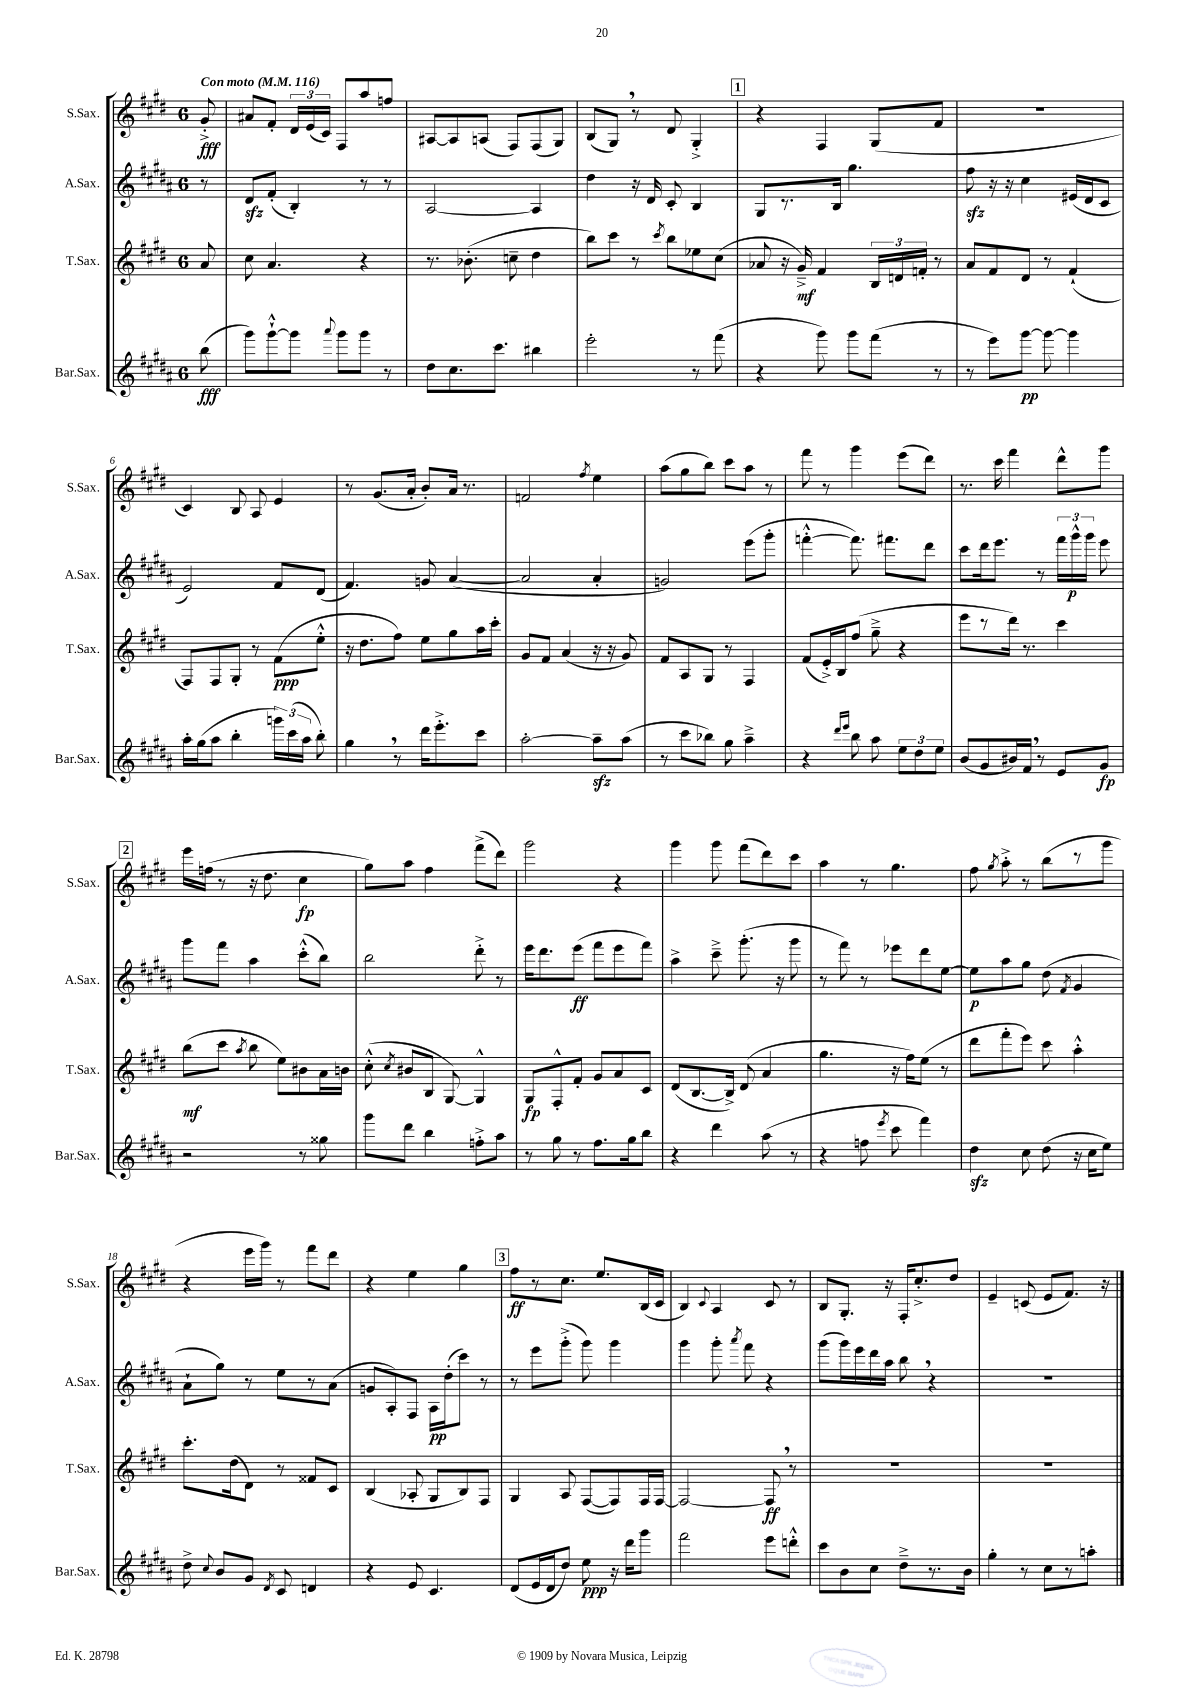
<<
\new StaffGroup <<
\new Staff = "s0" \with { instrumentName = "S.Sax." shortInstrumentName = "S.Sax." } {
    \clef treble \key e \major \once \override Staff.TimeSignature.style = #'single-digit \time 6/8 \partial 8 \tempo "Con moto" 4 = 116
    \autoBeamOff gis'8-.->\fff |
    ais'8[ fis'8]-. \tuplet 3/2 { dis'16[ e'16( cis'16]) } fis8[ a''8 f''8] |
    ais8[~ ais8 a8]( fis8[) fis8( gis8]) |
    b8[( gis8]) \breathe r8 dis'8 gis4-.-> |
    \mark \markup { \box "1" } r4 fis4 gis8[( fis'8] |
    R2. |
    cis'4) b8 a8 e'4 |
    r8 gis'8.[( a'16]-. b'8[-.) a'16] r8. |
    f'2 \acciaccatura { fis''8 } e''4 |
    a''8[( gis''8 b''8]) cis'''8[ a''8] r8 |
    fis'''8 r8 gis'''4 e'''8[( dis'''8]) |
    r8. cis'''16 fis'''4 dis'''8[-^ gis'''8] |
    \mark \markup { \box "2" } e'''16[ f''16]( r8 r16 dis''8. cis''4\fp |
    gis''8[) a''8] fis''4 fis'''8[->( dis'''8]) |
    gis'''2 r4 |
    gis'''4 gis'''8 fis'''8[( dis'''8) cis'''8] |
    a''4 r8 gis''4. |
    fis''8 \acciaccatura { gis''8 } a''8-.-> r8 b''8[( r8 gis'''8] |
    r4 e'''16[ gis'''16]) r8 fis'''8[ dis'''8] |
    r4 e''4 gis''4 |
    \mark \markup { \box "3" } fis''8[\ff r8 cis''8.] e''8.[ b16( cis'16] |
    b4) \appoggiatura { cis'8 } a4 cis'8 r8 |
    b8[ gis8.]-. r16 fis16[-. cis''8.-.-> dis''8] |
    e'4-- c'8( e'8[ fis'8.]) r16 \bar "|." |
}
\new Staff = "s1" \with { instrumentName = "A.Sax." shortInstrumentName = "A.Sax." } {
    \clef treble \key b \major \once \override Staff.TimeSignature.style = #'single-digit \time 6/8 \partial 8
    \autoBeamOff r8 |
    dis'8[\sfz fis'8]-.( b4-.) r8 r8 |
    ais2~ ais4 |
    dis''4 r16 dis'16 cis'8-. b4 |
    \mark \markup { \box "1" } gis8[ r8. b16] gis''4. |
    fis''8\sfz r16 r16 cis''4 eis'16[( dis'16 cis'8] |
    e'2) fis'8[ dis'8]( |
    fis'4.) g'8 ais'4~( |
    ais'2 ais'4-. |
    g'2) e'''8[( gis'''8]-. |
    f'''4~-.-^ f'''8.) fis'''8.[ dis'''8] |
    cis'''8[ dis'''16 e'''8.] r8 \tuplet 3/2 { fis'''16[ gis'''16-^\p gis'''16] } e'''8 |
    \mark \markup { \box "2" } gis'''8[ fis'''8] ais''4 cis'''8[-.-^( b''8]) |
    b''2 dis'''8-.-> r8 |
    e'''16[ dis'''8. e'''8]\ff( fis'''8[ e'''8 fis'''8]) |
    ais''4-> cis'''8---> gis'''8.-.( r16 gis'''8 |
    r8 fis'''8) r8 ees'''8[ dis'''8 e''8]~ |
    e''8[\p ais''8 gis''8] dis''8( \acciaccatura { fis'8 } gis'4 |
    ais'8[-! gis''8]) r8 e''8[ r8 ais'8]( |
    g'8[ ais8-.) fis8] ais16[\pp dis''16-.( cis'''8]) r8 |
    \mark \markup { \box "3" } r8 e'''8[ gis'''8]-.->( gis'''8) gis'''4 |
    gis'''4 gis'''8-. \acciaccatura { ais'''8 } fis'''8 r4 |
    gis'''8[( gis'''16) e'''16 dis'''16 ais''16] b''8 \breathe r4 |
    R2. \bar "|." |
}
\new Staff = "s2" \with { instrumentName = "T.Sax." shortInstrumentName = "T.Sax." } {
    \clef treble \key e \major \once \override Staff.TimeSignature.style = #'single-digit \time 6/8 \partial 8
    \autoBeamOff a'8 |
    cis''8 a'4. r4 |
    r8. bes'8.-.( c''8-- dis''4 |
    b''8[) cis'''8] r8 \acciaccatura { cis'''8 } b''8[ ees''8 cis''8]( |
    \mark \markup { \box "1" } aes'8 r16 gis'16--->\mf) fis'4 \tuplet 3/2 { b16[ d'16 f'16]-. } r8 |
    a'8[ fis'8 dis'8] r8 fis'4-!( |
    fis8[) fis8 gis8]-. r8 fis'8[\ppp( e''8]-.-^ |
    r16 dis''8.[ fis''8]) e''8[ gis''8 a''16 cis'''16]-. |
    gis'8[ fis'8] a'4( r16 r16 gis'8) |
    fis'8[ a8 gis8] r8 fis4 |
    fis'8[( e'16-.->) b16 fis''8]( gis''8---> r4 |
    e'''8[ r8 dis'''16]) r8. cis'''4 |
    \mark \markup { \box "2" } b''8[\mf( cis'''8] \acciaccatura { a''8 } b''8 e''8[) bis'8 a'16 b'16] |
    cis''8-.-^( \acciaccatura { cis''8 } bis'8[ b8] gis8~) gis4-^ |
    gis8[\fp fis8-.-^ fis'8]-. gis'8[ a'8 cis'8] |
    dis'8[( b8.~ b16]->) dis'8( a'4 |
    gis''4. r16 fis''16[) e''8]( r8 |
    dis'''8[ fis'''8-. e'''8]) cis'''8 a''4-.-^ |
    cis'''8.[-. dis''16( dis'8]) r8 fisis'8[ cis'8] |
    b4( aes8-. gis8[ b8) fis8] |
    \mark \markup { \box "3" } gis4 a8 fis8[~( fis8) fis16 fis16]~ |
    fis2~ fis8\ff \breathe r8 |
    R2. |
    R2. \bar "|." |
}
\new Staff = "s3" \with { instrumentName = "Bar.Sax." shortInstrumentName = "Bar.Sax." } {
    \clef treble \key b \major \once \override Staff.TimeSignature.style = #'single-digit \time 6/8 \partial 8
    \autoBeamOff b''8\fff( |
    gis'''8[) gis'''8~-!-^ gis'''8] \appoggiatura { ais'''8 } gis'''8[ gis'''8] r8 |
    dis''8[ cis''8. cis'''8.] bis''4 |
    e'''2-. r8 fis'''8( |
    \mark \markup { \box "1" } r4 gis'''8) gis'''8[ fis'''8]( r8 |
    r8 e'''8[) gis'''8]~\pp gis'''8~ gis'''4 |
    ais''16[-. gis''16( ais''8] b''4-. \tuplet 3/2 { g'''16[) cis'''16( ais''16] } b''8-.) |
    gis''4 \breathe r8 dis'''16[ e'''8.-.-> cis'''8] |
    ais''2~-. ais''8[--\sfz ais''8]( |
    r8 cis'''8[ bes''8]) gis''8 ais''4---> |
    r4 \grace { dis'''16[ e'''16] } b''8 ais''8 \tuplet 3/2 { e''8[ dis''8 e''8] } |
    b'8[( gis'8 bis'16) fis'16] \breathe r8 e'8[ gis'8]\fp |
    \mark \markup { \box "2" } r2 r8 gisis''8 |
    gis'''8[ dis'''8] b''4 f''8[-.-> ais''8] |
    r8 gis''8 r8 fis''8.[ gis''16 b''8] |
    r4 dis'''4 ais''8( r8 |
    r4 f''8 \acciaccatura { e'''8 } cis'''8 fis'''4) |
    dis''4\sfz cis''8 dis''8( r16 cis''16[ e''8]) |
    dis''8-> \appoggiatura { cis''8 } b'8[ gis'8] \acciaccatura { dis'8 } cis'8 d'4 |
    r4 e'8 cis'4. |
    \mark \markup { \box "3" } dis'8[( e'16 dis'16 dis''8]) e''8\ppp r16 dis'''16[ gis'''8] |
    fis'''2 e'''8[ d'''8]-.-^ |
    cis'''8[ b'8 cis''8] dis''8[---> r8. b'16] |
    gis''4-. r8 cis''8[ r8 a''8]-. \bar "|." |
}
>>
>>
